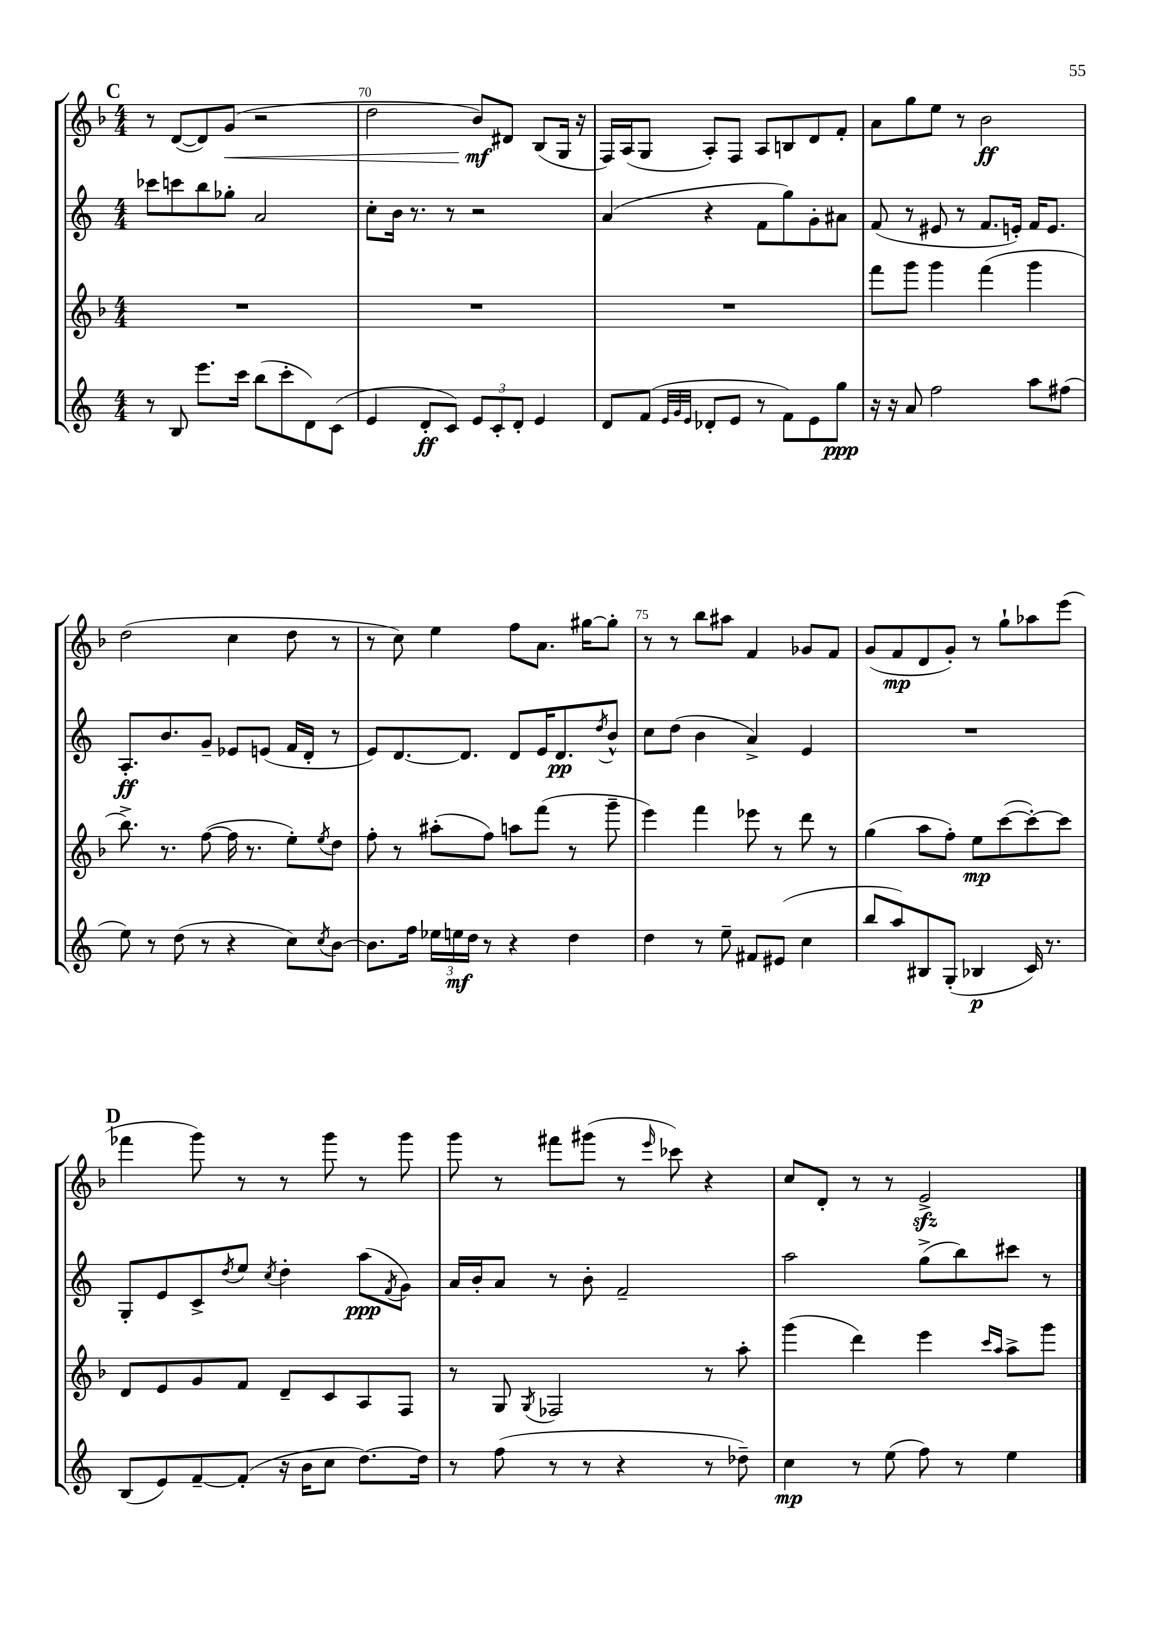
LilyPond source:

<<
\new StaffGroup <<
\new Staff = "s0" {
    \clef treble \key f \major \numericTimeSignature \time 4/4
    \mark \markup { \bold "C" } r8 d'8~( d'8) g'8\<( r2 |
    d''2 bes'8\mf\!) dis'8 bes8( g16 r16 |
    f16) a16( g8 a8-.) f8 a8 b8 d'8 f'8-. |
    a'8 g''8 e''8 r8 bes'2\ff |
    d''2( c''4 d''8 r8 |
    r8 c''8) e''4 f''8 a'8. gis''16~ gis''8-. |
    r8 r8 bes''8 ais''8 f'4 ges'8 f'8 |
    g'8( f'8\mp d'8 g'8-.) r8 g''8-! aes''8 e'''8( |
    \mark \markup { \bold "D" } fes'''4 g'''8) r8 r8 g'''8 r8 g'''8 |
    g'''8 r8 fis'''8 gis'''8( r8 \grace { e'''16 } ces'''8) r4 |
    c''8 d'8-. r8 r8 e'2->\sfz \bar "|." |
}
\new Staff = "s1" {
    \clef treble \key c \major \numericTimeSignature \time 4/4
    \mark \markup { \bold "C" } ces'''8 c'''8 b''8 ges''8-. a'2 |
    c''8-. b'16 r8. r8 r2 |
    a'4( r4 f'8 g''8) g'8-. ais'8 |
    f'8( r8 eis'8 r8 f'8. e'16-.) f'16 e'8. |
    a8.-.\ff b'8. g'8-- ees'8 e'8( f'16 d'16-. r8 |
    e'8) d'8.~ d'8. d'8 e'16 d'8.\pp \acciaccatura { d''8 } b'8-^ |
    c''8 d''8( b'4 a'4->) e'4 |
    R1 |
    \mark \markup { \bold "D" } g8-. e'8 c'8-> \acciaccatura { d''8 } e''8 \acciaccatura { c''8 } d''4-. a''8\ppp( \acciaccatura { f'8 } g'8) |
    a'16 b'16-. a'8 r8 b'8-. f'2-- |
    a''2 g''8->( b''8) cis'''8 r8 \bar "|." |
}
\new Staff = "s2" {
    \clef treble \key f \major \numericTimeSignature \time 4/4
    \mark \markup { \bold "C" } R1 |
    R1 |
    R1 |
    f'''8 g'''8 g'''4 f'''4( g'''4 |
    bes''8.->) r8. f''8~( f''16 r8. e''8-.) \acciaccatura { e''8 } d''8 |
    f''8-. r8 ais''8-.( f''8) a''8 f'''8( r8 g'''8-- |
    e'''4) f'''4 ees'''8 r8 d'''8 r8 |
    g''4( a''8 f''8-.) e''8\mp c'''8~( c'''8~-.) c'''8 |
    \mark \markup { \bold "D" } d'8 e'8 g'8 f'8 d'8-- c'8 a8 f8 |
    r8 g8 \acciaccatura { g8 } fes2 r8 a''8-. |
    g'''4( d'''4) e'''4 \grace { c'''16 a''16 } a''8-> g'''8 \bar "|." |
}
\new Staff = "s3" {
    \clef treble \key c \major \numericTimeSignature \time 4/4
    \mark \markup { \bold "C" } r8 b8 e'''8. c'''16 b''8( c'''8-. d'8) c'8( |
    e'4 d'8-.\ff c'8) \tuplet 3/2 { e'8 c'8-. d'8-. } e'4 |
    d'8 f'8( \grace { e'32 g'32 e'32 } des'8-. e'8 r8 f'8) e'8 g''8\ppp |
    r16 r16 a'8 f''2 a''8 fis''8( |
    e''8) r8 d''8( r8 r4 c''8) \acciaccatura { c''8 } b'8~ |
    b'8. f''16 \tuplet 3/2 { ees''16 e''16\mf d''16 } r8 r4 d''4 |
    d''4 r8 e''8-- fis'8 eis'8( c''4 |
    b''8 a''8) bis8 g8-.( bes4\p c'16) r8. |
    \mark \markup { \bold "D" } b8( e'8) f'8~-- f'8-.( r16 b'16 c''8 d''8.~) d''16 |
    r8 f''8( r8 r8 r4 r8 des''8--) |
    c''4\mp r8 e''8( f''8) r8 e''4 \bar "|." |
}
>>
>>
\layout { \context { \Score currentBarNumber = #69 \override BarNumber.break-visibility = ##(#f #t #t) barNumberVisibility = #(every-nth-bar-number-visible 5) } }
